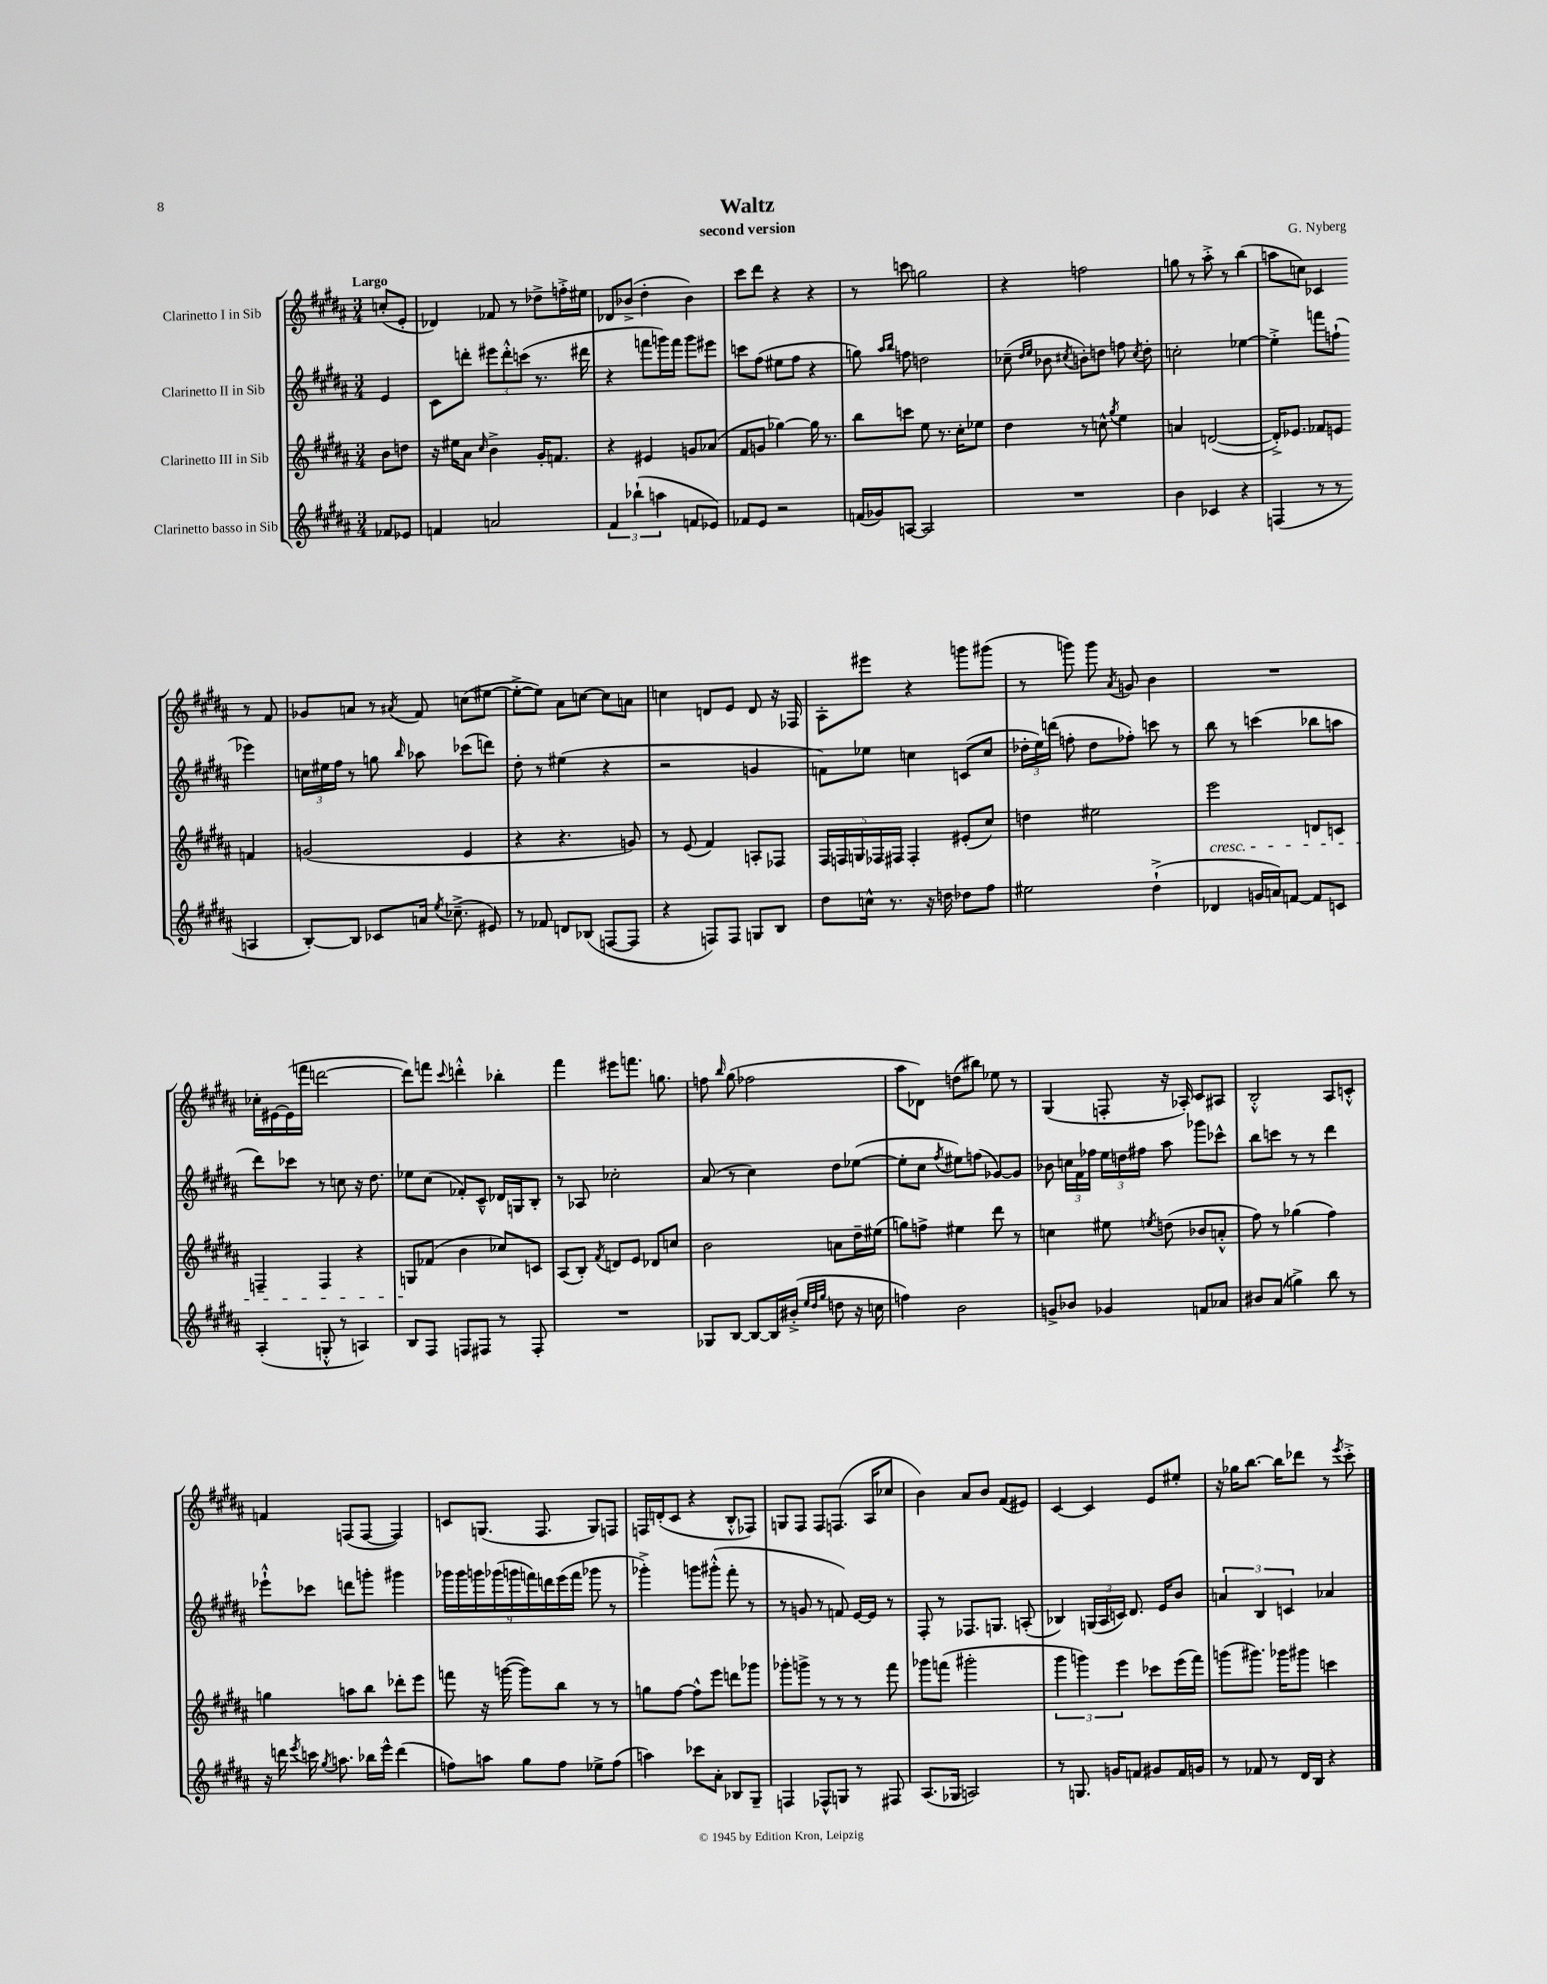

**kern	**kern	**kern	**kern
*staff4	*staff3	*staff2	*staff1
*clefG2	*clefG2	*clefG2	*clefG2
*k[f#c#g#d#a#]	*k[f#c#g#d#a#]	*k[f#c#g#d#a#]	*k[f#c#g#d#a#]
*M3/4	*M3/4	*M3/4	*M3/4
8f-	8b	4e	(8cc'
8e-	8dd	.	8e'
=	=	=	=
4f	16r	8c#	4d-)
.	16ee#	.	.
.	8a#	8ddd'	.
.	16qqcc#	.	.
2a	4b^	12eee#	8f-
.	.	12ddd'^^	.
.	.	.	8r
.	.	(12ccc	.
.	16g#'	8.r	8dd-^
.	8.f	.	.
.	.	.	16ff'^
.	.	16ddd#	16ee#
=	=	=	=
6f#	4r	4r	8d-
.	.	.	(8b-^
(6bb-`	.	.	.
.	4e#	8fff	4dd#'
6aa	.	.	.
.	.	16ggg)	.
.	.	16fff	.
8f	8g	8ggg	4b-)
8e-)	(8a-	8eee#	.
=	=	=	=
8f-	8f#	8ccc	8ccc#
8e	8g	(8ff#	8ddd#
2r	[4gg-)	8ee#	4r
.	.	8ff#	.
.	16gg-]	4r	4r
.	8.r	.	.
=	=	=	=
(16f	8bb	8gg)	8r
16g-)	.	.	.
.	.	16qqaa#	.
.	.	16qqbb	.
[8A	8ccc	8ff	8ccc
2A]	8ee	2dd	2gg
.	8.r	.	.
.	16cc#'	.	.
.	8ee-	.	.
=	=	=	=
2.r	4dd#	(8cc-~	4r
.	.	16qqdd#	.
.	.	16qqee	.
.	.	8b-	.
.	.	8qcc#	.
.	8r	8b')	2ff
.	8cc^^	8dd	.
.	8qgg#	.	.
.	4ee	8ff	.
.	.	8qcc#	.
.	.	8dd'	.
=	=	=	=
4b	4a	2cc'	8gg
.	.	.	8r
4c-	([2d	.	8aa#'^
.	.	.	8r
4r	.	[4ee-	(4bb
=	=	=	=
(4F	16d'^])	4ee-'^]	8aa
.	8.e-	.	.
.	.	.	8cc)
8r	8f-	8fff	4c-
8r	8e	(8ff`	.
4A	4f	4eee-)	8r
.	.	.	8f#
=	=	=	=
[8B')	(2g	24cc	8g-
.	.	24ee#	.
.	.	24ff#	.
8B]	.	8r	8a
8c-	.	8gg	8r
.	.	16qqbb	8qa#
16a	.	8aa-	8f#
8qee	.	.	.
(8.cc-~^	.	.	.
.	4e	(8ccc-	(8cc
8e#)	.	8ddd)	[8ee#
=	=	=	=
8r	4r	8dd#'	8ee#'^_
8f-	.	8r	8ee#])
8d	4.r	(4ee#	8a#
(8B-	.	.	[8cc
[8F	.	4r	8cc]
8F]	8g)	.	8a
=	=	=	=
4r	8r	2r	4cc
.	(8e	.	.
8F)	4f#)	.	8d
8F	.	.	8e
8G	8A'	4g	8d
8B	8F-	.	16r
.	.	.	16F-
=	=	=	=
8dd#	20F#	8f)	8A#'
.	20F	.	.
.	20G	.	.
16cc^^	.	8ee-	8eee#
.	20F-	.	.
8.r	.	.	.
.	20F#	.	.
.	4F#'	4cc	4r
16r	.	.	.
16dd	.	.	.
8dd-	(8e#'	(8c	8ggg
8ff#	8cc#)	8cc	(8ggg#
=	=	=	=
2ee#	4dd	24dd-'	8r
.	.	24ee)	.
.	.	(24ddd	.
.	.	8ff'	8ggg)
.	2ee#	8dd-	8ggg
.	.	.	8qa#
.	.	8ff-')	8g
(4dd#`^	.	8ccc	4b
.	.	8r	.
=	=	=	=
4d-	2eee	8bb	2.r
.	.	8r	.
16g	.	(4ccc	.
16a)	.	.	.
[8f	.	.	.
8f]	8d	8bb-	.
8c	8c	8aa	.
=	=	=	=
(4A#'	4F~	8ddd#)	16cc-'
.	.	.	[16e#
.	.	8ccc-	(16e#]
.	.	.	16fff
8G'^^	4F	8r	[2ddd
8r	.	8cc	.
4A)	4r	16r	.
.	.	8.dd#	.
=	=	=	=
8B	8G	8ee-	8ddd])
8F#	(8f-	(8cc#	8fff
.	.	.	8qqccc#
8F	4b	8f-')	4ddd'^^
8F#	.	8c#~^^	.
8r	8cc-)	16d-	4bb-'
.	.	16G	.
8F#'	8c	8B'	.
=	=	=	=
2.r	(8A#	8r	4fff#
.	8B')	8A-	.
.	8qf#	.	.
.	8d	2cc-'	8eee#
.	8e	.	8.fff
.	8d-	.	.
.	.	.	8.gg
.	8cc	.	.
=	=	=	=
8G-	2b	(8a#	8ff
.	.	.	16qqbb
[8B	.	8r	(8gg#
8B_	.	4cc#)	2ff-
16B]	.	.	.
(16b#'^	.	.	.
32qqee	.	.	.
32qqdd#	.	.	.
32qqgg#	.	.	.
8dd	8a	8dd#	.
16r	16dd#~	([8ee-	.
16cc	(16ee#	.	.
=	=	=	=
4ff)	8gg)	8ee-']	8aa#
.	8ff^	8cc#	8d-)
.	.	8qff#	.
2b	4ee#	8ee#)	(8dd
.	.	(8ff	8bb#)
.	8ddd#	[8g-)	8ee-
.	8r	8g-]	8r
=	=	=	=
8g^	4cc	8b-	(4G#
8b-	.	24cc	.
.	.	24f#	.
.	.	24ff-	.
4g-	8ee#	24ee	8F'
.	.	24dd	.
.	.	24ff#	.
.	8qee	.	.
.	(8dd	8aa#	16r
.	.	.	16A-')
8f	8b-	8ggg-	8c#
8a-	8a'^^	8ccc-^^	8A#
=	=	=	=
8b#	8ff#)	8bb	2B'^^
(8a#	8r	8ccc	.
4gg^)	(4gg-	8r	.
.	.	8r	.
8bb	4ff#)	4ddd#	8A#
8r	.	.	8c'^^
=	=	=	=
16r	4gg	8eee-`^^	4f
16ddd	.	.	.
8qeee	.	.	.
16ccc	.	8ccc-	.
8qgg#	.	.	.
8.aa	.	.	.
.	8aa	8ddd	(8F
16bb-	8bb	8ggg'	[8F
16eee^^	.	.	.
(4ddd	8ddd-'	4ggg#	4F])
.	8eee	.	.
=	=	=	=
8ff)	8fff	18ggg-	8c
.	.	18ggg-	.
.	.	18ggg	.
8aa	16r	.	(8.G
.	.	(18ggg-	.
.	([16ggg	.	.
.	.	18ggg	.
8gg#	8ggg])	.	.
.	.	18fff)	.
.	.	.	8.F#
.	.	18ddd	.
8ff	8bb	.	.
.	.	(18eee	.
.	.	18fff	.
8ee-^	8r	8ggg-	8G)
(8ff	8r	8r	8F
=	=	=	=
4aa)	8gg	4ggg-'^)	16F
.	.	.	(16d'
.	[8ff#	.	8c#
8ccc-	8ff#^^]	8ggg	4r
8a#'	8eee	(8ggg#'^^	.
8B-	8ddd	8fff#'	8B'^^
8G#~	8ggg-	8r	8F-)
=	=	=	=
4F	8ggg-'	8r	8G
.	8ggg^	8g	8F#
8F-^^	8r	8r	8F#
8G	8r	8f)	(8.F
8r	8r	[16e	.
.	.	16e]	16A#
8F#	8fff#	8r	8cc-
=	=	=	=
(8.A#	8ggg-	8F#'	4b)
.	(8fff	8r	.
16G-	.	.	.
2A)	2ggg#'	8.F-	8a#
.	.	.	8b
.	.	8.G	.
.	.	.	(8f#
.	.	(8A'	8e#)
=	=	=	=
8r	6ggg#	4B-)	[4c#
8.G	.	.	.
.	6ggg)	.	.
.	.	(24G	4c#]
.	.	24A#	.
16g	.	.	.
.	6eee	24c)	.
8f	.	8.d#	.
8g#	8ccc-	.	8e
.	.	16e	.
16f	(16eee	8b	8ee#'
16g	16fff#)	.	.
=	=	=	=
8r	(8ggg	6a	16r
.	.	.	16gg-
8f-	8.ggg#)	.	[8.bb
.	.	6B	.
8r	.	.	.
.	16ggg-	.	16bb]
.	.	6c	.
16d#	8ggg#	.	8ddd-
16B	.	.	.
4r	4ccc	4a-	8r
.	.	.	8qeee
.	.	.	8ccc#'^
==	==	==	==
*-	*-	*-	*-
